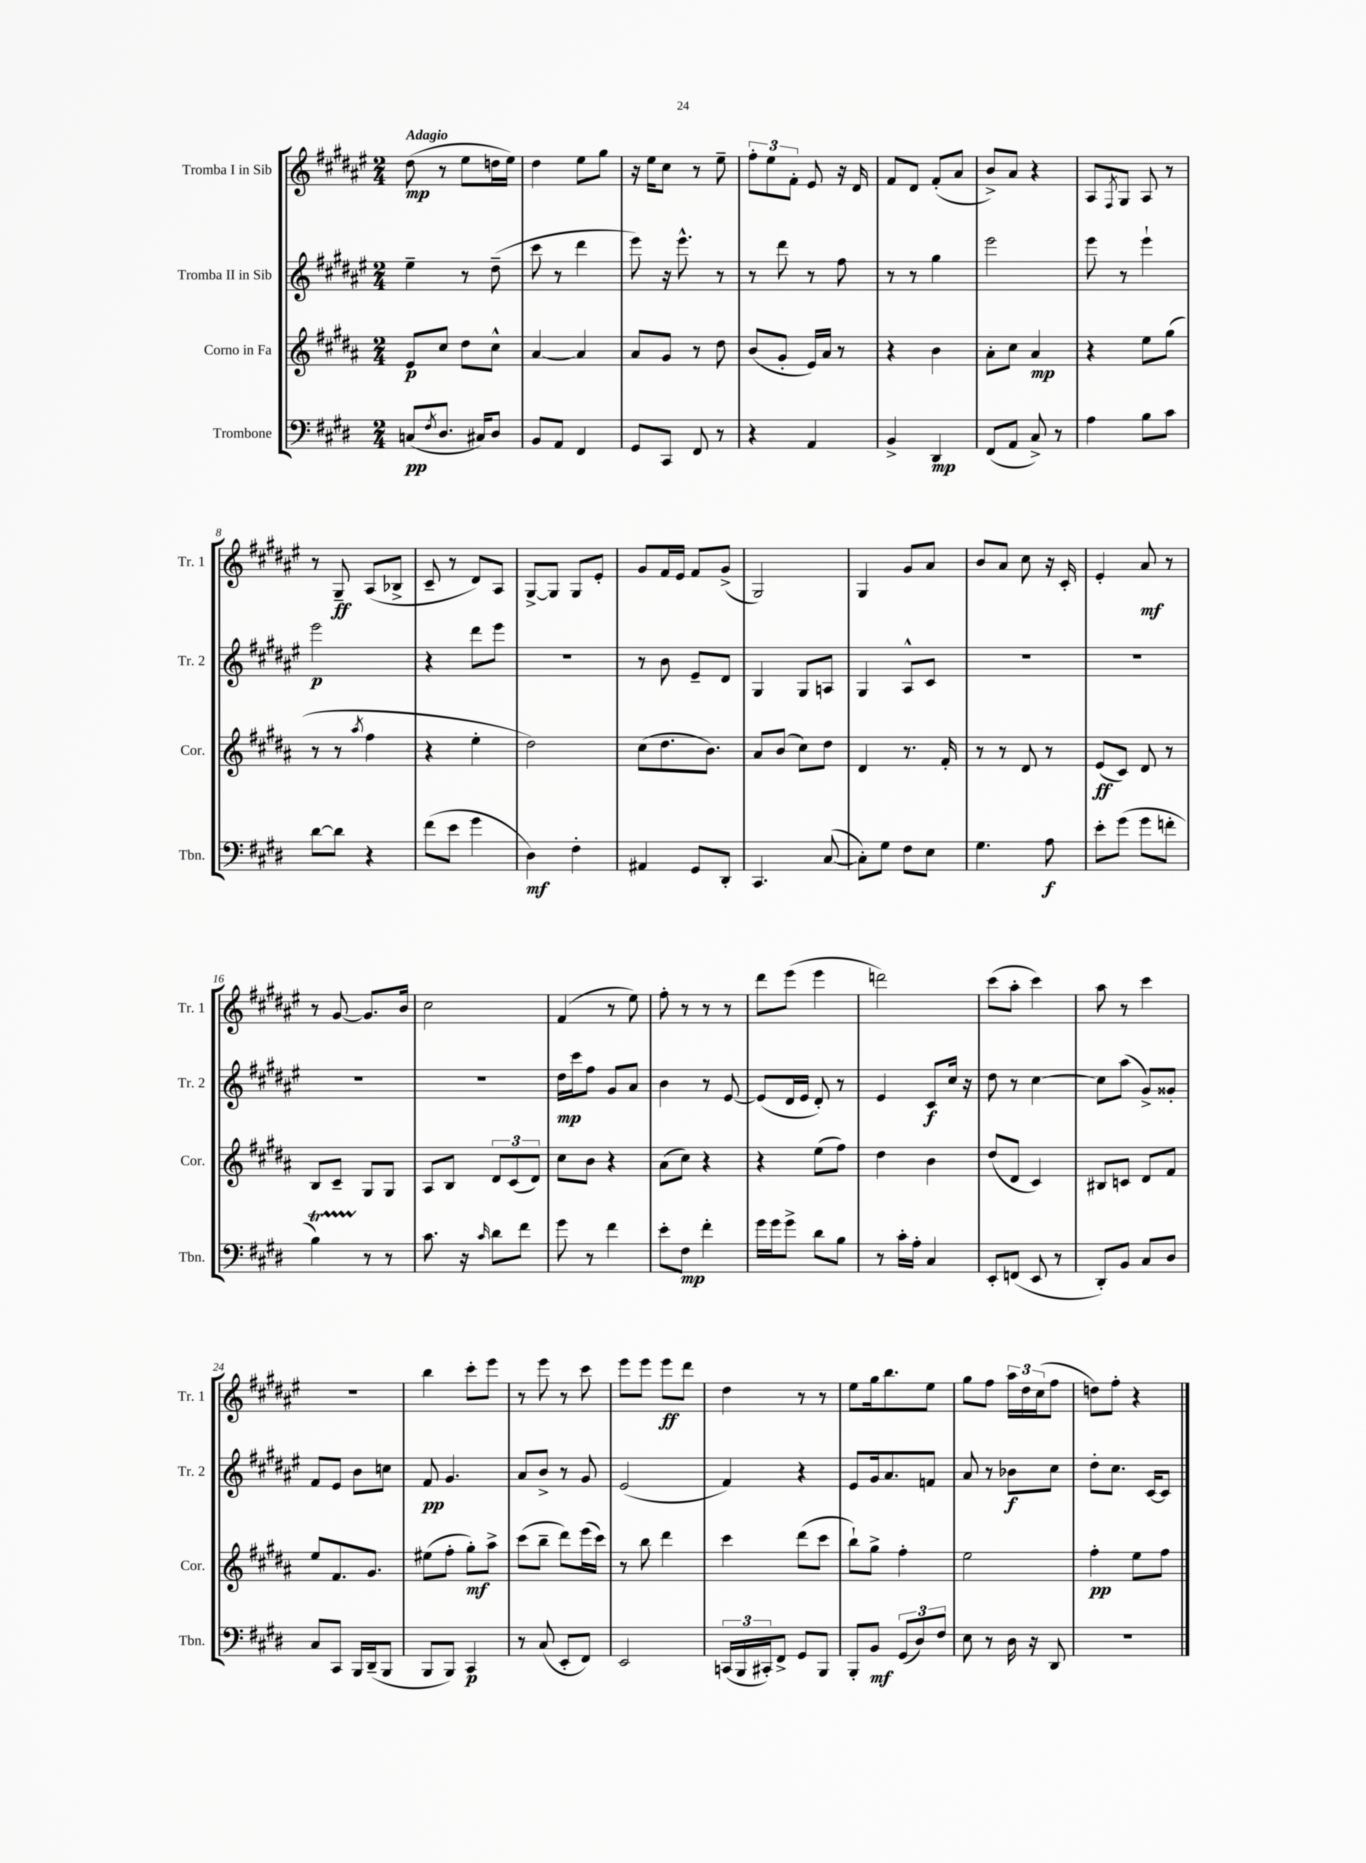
<<
\new StaffGroup <<
\new Staff = "s0" \with { instrumentName = "Tromba I in Sib" shortInstrumentName = "Tr. 1" } {
    \clef treble \key fis \major \numericTimeSignature \time 2/4 \tempo "Adagio"
    dis''8\mp( r8 eis''8 d''16 eis''16) |
    dis''4 eis''8 gis''8 |
    r16 eis''16 cis''8 r8 eis''8-- |
    \tuplet 3/2 { fis''8-. eis''8 fis'8-. } eis'8 r16 dis'16 |
    fis'8 dis'8 fis'8-.( ais'8 |
    b'8->) ais'8 r4 |
    ais8 \acciaccatura { fis8 } gis8 ais8 r8 |
    r8 gis8--\ff ais8( bes8-> |
    cis'8-- r8 dis'8) ais8 |
    gis8~-> gis8 gis8 eis'8-. |
    gis'8 fis'16 eis'16 fis'8 gis'8->( |
    gis2) |
    gis4 gis'8 ais'8 |
    b'8 ais'8 cis''8 r16 cis'16-. |
    eis'4-. ais'8\mf r8 |
    r8 gis'8~ gis'8. b'16 |
    cis''2 |
    fis'4( r8 eis''8) |
    fis''8-. r8 r8 r8 |
    dis'''8 eis'''8( eis'''4 |
    d'''2) |
    cis'''8( ais''8-. cis'''4) |
    ais''8 r8 cis'''4 |
    r2 |
    b''4 cis'''8-. eis'''8 |
    r8 eis'''8 r8 cis'''8 |
    eis'''8 eis'''8 eis'''8\ff dis'''8 |
    dis''4 r8 r8 |
    eis''8 gis''16 b''8. eis''8 |
    gis''8 fis''8 \tuplet 3/2 { ais''16 dis''16 cis''16( } fis''8 |
    d''8) fis''8-. r4 \bar "|." |
}
\new Staff = "s1" \with { instrumentName = "Tromba II in Sib" shortInstrumentName = "Tr. 2" } {
    \clef treble \key fis \major \numericTimeSignature \time 2/4
    eis''4-- r8 dis''8--( |
    cis'''8 r8 dis'''4 |
    eis'''8) r16 eis'''8.-^ r8 |
    r8 dis'''8 r8 fis''8 |
    r8 r8 gis''4 |
    eis'''2 |
    eis'''8 r8 eis'''4-! |
    eis'''2\p |
    r4 dis'''8 eis'''8 |
    R2 |
    r8 b'8 eis'8-- dis'8 |
    gis4 gis8 a8 |
    gis4 ais8-^ cis'8 |
    R2 |
    R2 |
    R2 |
    R2 |
    dis''16\mp cis'''16 fis''8 gis'8 ais'8 |
    b'4 r8 eis'8~ |
    eis'8( dis'16 eis'16 dis'8-.) r8 |
    eis'4 cis'8\f cis''16 r16 |
    dis''8 r8 cis''4~ |
    cis''8 ais''8( gis'8->) gisis'8-. |
    fis'8 eis'8 b'8 c''8 |
    fis'8\pp gis'4. |
    ais'8 b'8-> r8 gis'8 |
    eis'2( |
    fis'4) r4 |
    eis'8 gis'16 ais'8. f'8 |
    ais'8 r8 bes'8\f cis''8 |
    dis''8-. cis''8. cis'16~ cis'8 \bar "|." |
}
\new Staff = "s2" \with { instrumentName = "Corno in Fa" shortInstrumentName = "Cor." } {
    \clef treble \key b \major \numericTimeSignature \time 2/4
    e'8\p cis''8 dis''8 cis''8-^ |
    ais'4~ ais'4 |
    ais'8 gis'8 r8 dis''8 |
    b'8( gis'8-. e'16) ais'16 r8 |
    r4 b'4 |
    ais'8-. cis''8 ais'4\mp |
    r4 e''8 gis''8( |
    r8 r8 \acciaccatura { ais''8 } fis''4 |
    r4 e''4-. |
    dis''2) |
    cis''8( dis''8. b'8.) |
    ais'8 b'8( cis''8) dis''8 |
    dis'4 r8. fis'16-. |
    r8 r8 dis'8 r8 |
    e'8\ff( cis'8) dis'8 r8 |
    b8 cis'8-- gis8 gis8 |
    ais8 b8 \tuplet 3/2 { dis'8 cis'8( dis'8) } |
    cis''8 b'8 r4 |
    ais'8( cis''8) r4 |
    r4 e''8( fis''8) |
    dis''4 b'4 |
    dis''8( dis'8 cis'4) |
    bis8 c'8 dis'8 fis'8 |
    e''8 fis'8. gis'8. |
    eis''8( fis''8-. gis''8-.\mf) ais''8-> |
    cis'''8( b''8-- dis'''8) e'''16( cis'''16) |
    r8 b''8 dis'''4 |
    cis'''4 dis'''8( cis'''8 |
    b''8-!) gis''8-> fis''4-. |
    e''2 |
    fis''4-.\pp e''8 fis''8 \bar "|." |
}
\new Staff = "s3" \with { instrumentName = "Trombone" shortInstrumentName = "Tbn." } {
    \clef bass \key e \major \numericTimeSignature \time 2/4
    c8\pp( \acciaccatura { fis8 } dis8. cis16) dis8 |
    b,8 a,8 fis,4 |
    gis,8 cis,8 fis,8 r8 |
    r4 a,4 |
    b,4-> dis,4\mp |
    fis,8( a,8 cis8->) r8 |
    a4 b8 cis'8 |
    dis'8~ dis'8 r4 |
    fis'8( e'8 gis'4 |
    dis4\mf) fis4-. |
    ais,4 gis,8 dis,8-. |
    cis,4. cis8~( |
    cis8-.) gis8 fis8 e8 |
    gis4. a8\f |
    e'8-. gis'8( gis'8 f'8-. |
    b4\startTrillSpan) r8\stopTrillSpan r8 |
    cis'8. r16 \grace { cis'16 } dis'8 fis'8 |
    gis'8 r8 fis'4 |
    e'8-. fis8\mp fis'4-. |
    gis'16 gis'16 gis'8-> dis'8 b8 |
    r8 cis'16-. a16-. cis4 |
    e,8-. f,8( e,8 r8 |
    dis,8-.) b,8 cis8 dis8 |
    cis8 cis,8 b,,16 dis,16--( b,,8 |
    b,,8 b,,8) cis,4\p |
    r8 cis8( e,8-. fis,8) |
    e,2 |
    \tuplet 3/2 { c,16( b,,16 cis,16-.) } fis,8-> gis,8 b,,8 |
    b,,8-. b,8\mf \tuplet 3/2 { gis,8( dis8) fis8 } |
    e8 r8 dis16 r16 dis,8 |
    r2 \bar "|." |
}
>>
>>
